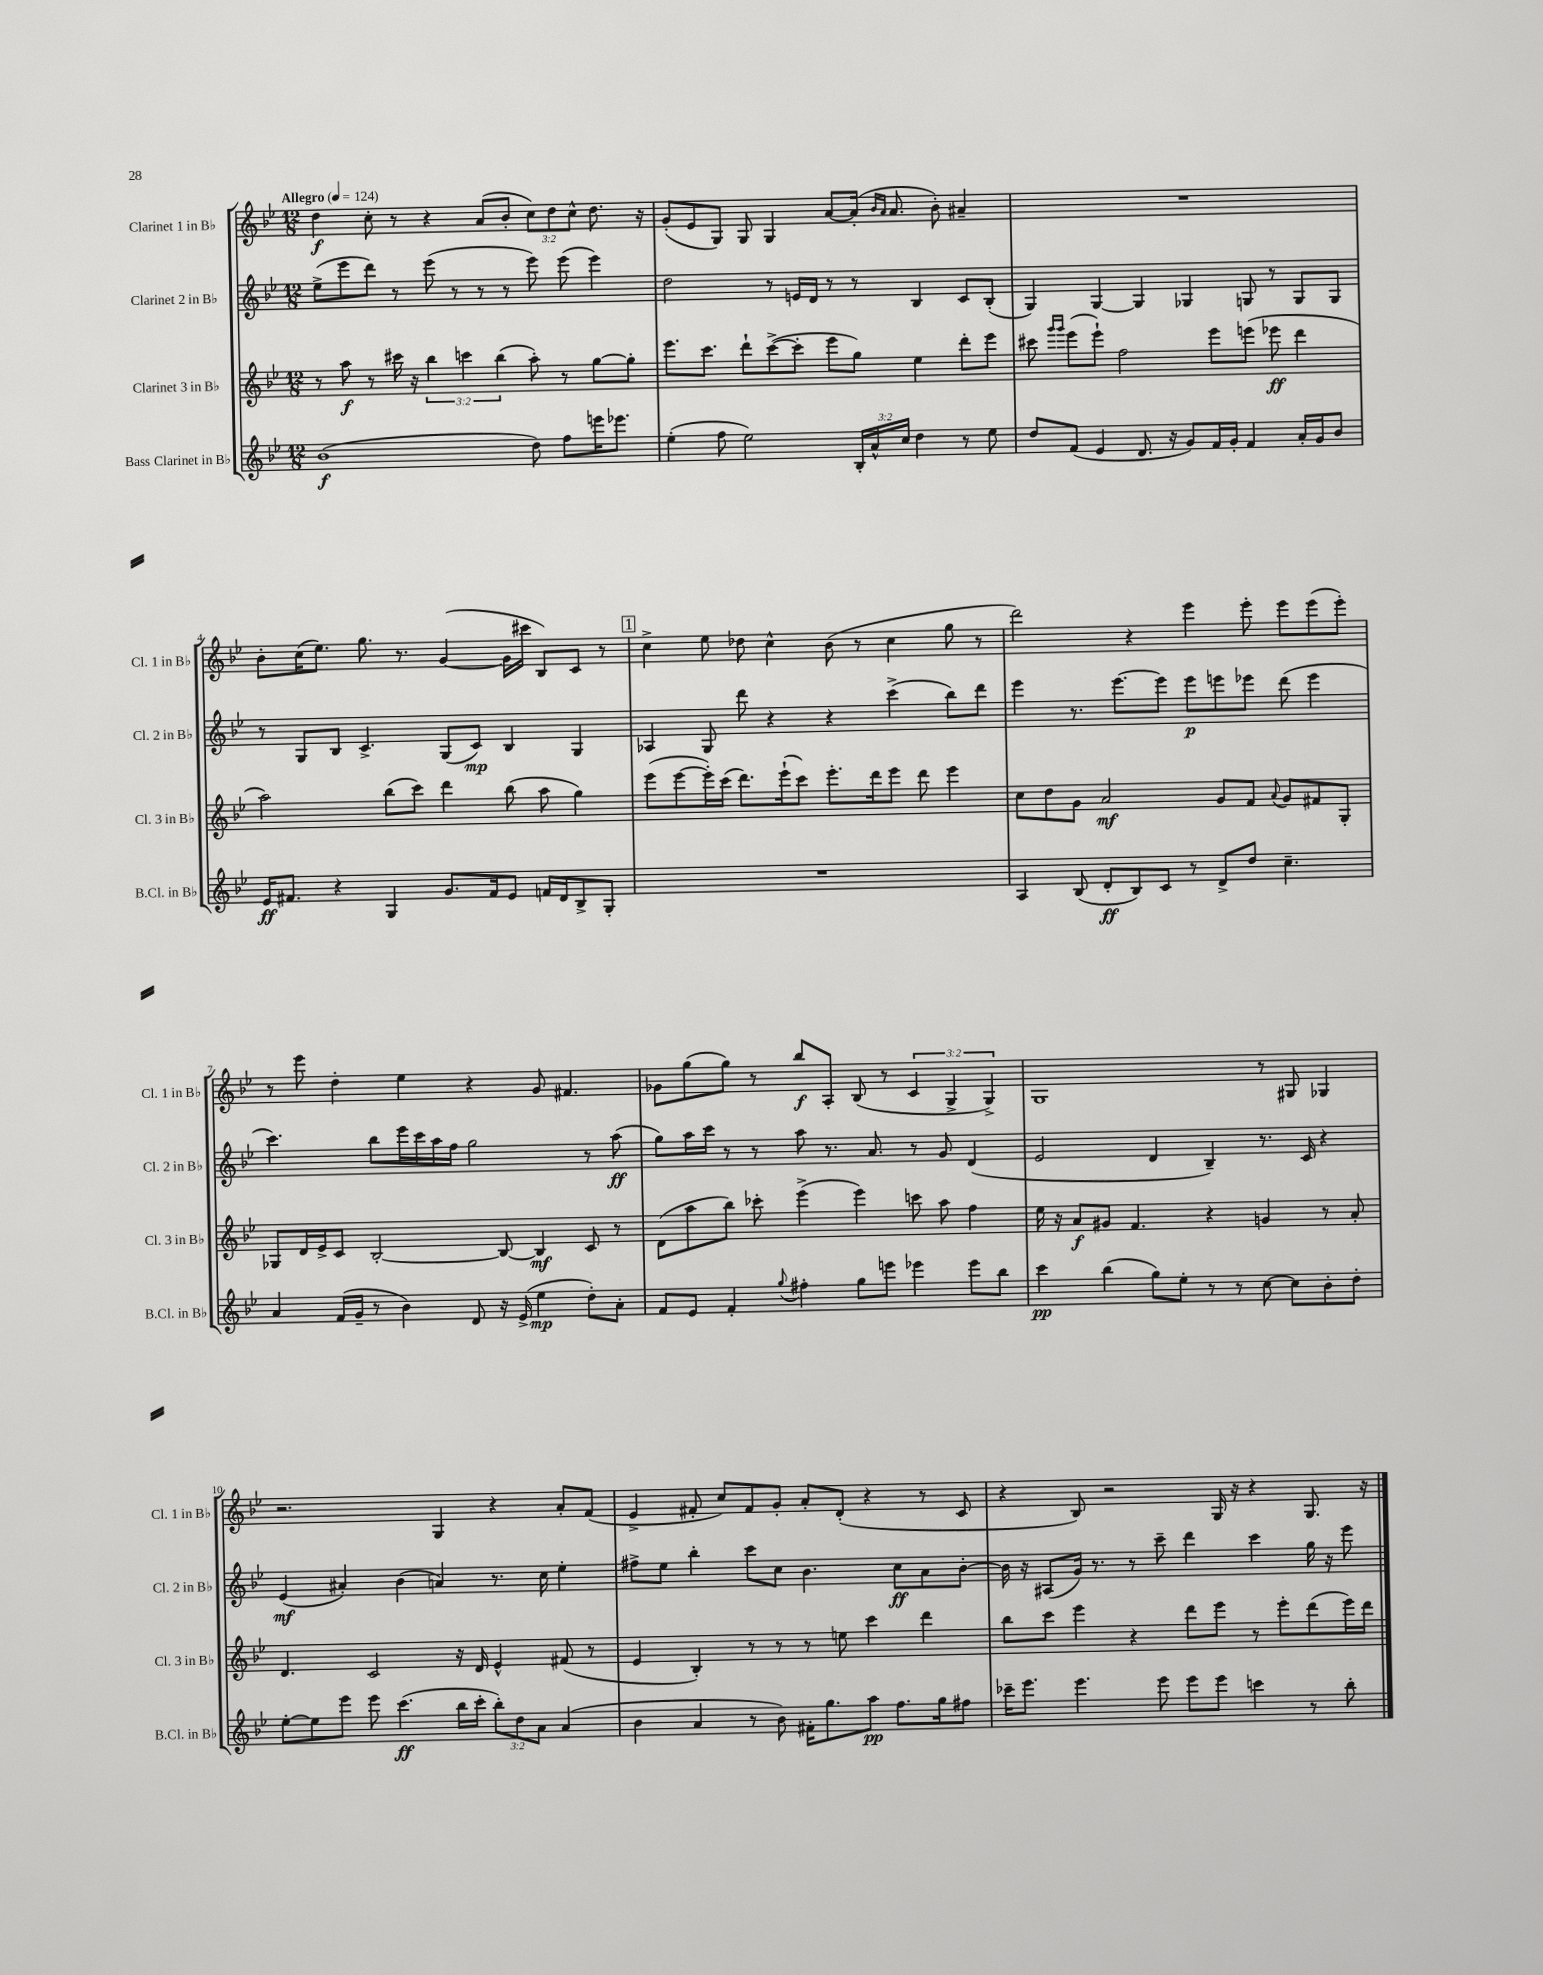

**kern	**kern	**kern	**kern
*staff4	*staff3	*staff2	*staff1
*clefG2	*clefG2	*clefG2	*clefG2
*k[b-e-]	*k[b-e-]	*k[b-e-]	*k[b-e-]
*M12/8	*M12/8	*M12/8	*M12/8
*MM124	*MM124	*MM124	*MM124
(1b-	8r	(8ee-^	4dd
.	8aa	8eee-	.
.	8r	8ddd)	8cc'
.	16ccc#	8r	8r
.	16r	.	.
.	6bb-	(8eee-	4r
.	.	8r	.
.	6ccc	.	.
.	.	8r	(8a
.	(6bb-	.	.
.	.	8r	8b-'
8dd)	8aa')	8eee-)	12cc)
.	.	.	12dd
8ff	8r	(8eee-	.
.	.	.	12cc^^
16eee	[8gg	4eee-)	8.dd
8.eee-	.	.	.
.	8gg']	.	.
.	.	.	16r
=	=	=	=
(4ee-'	8.eee-	2dd	(8g'
.	.	.	8e-
.	8.ccc	.	.
8ff	.	.	8G)
2ee-)	8ddd`	.	8G
.	([8ccc^	8r	4G
.	8ccc']	16e	.
.	.	16d	.
.	8eee-	8r	[8a
24B-'	8gg)	8r	(16a']
24a^^	.	.	.
.	.	.	16qqb-
.	.	.	16qqa
.	.	.	8.a
24cc	.	.	.
4dd	4ee-	4B-	.
.	.	.	8b-')
8r	8ddd'	8c	4a#~
8ee-	8eee-	(8B-'	.
=	=	=	=
8dd	8ccc#	4G)	1.r
.	16qqggg	.	.
.	16qqggg	.	.
(8f	(8eee-	.	.
4e-	8eee-`)	[4G	.
.	2ff	.	.
8.d	.	4G]	.
16r	.	.	.
8g)	.	4G-	.
16f	8eee-	.	.
16g'	.	.	.
4f	(8eee	8G	.
.	8eee-	8r	.
16a'	4ddd	8G	.
16g	.	.	.
8b-	.	8G	.
=	=	=	=
16e-	2aa)	8r	8b-'
8.f#	.	.	.
.	.	8G	(16cc
.	.	.	8.ee-)
4r	.	8B-	.
.	.	4.c^	8.gg
4G	(8bb-	.	.
.	.	.	8.r
.	8ccc)	.	.
8.g	4ddd	(8G	([4g
.	.	8c)	.
16f#	.	.	.
8e-	(8bb-	4B-	16g]
.	.	.	16ccc#
16f	8aa	.	8B-)
16d	.	.	.
8B-^	4gg)	4G	8c
8G'	.	.	8r
=	=	=	=
1.r	(8eee-	4A-	4cc^
.	[8eee-	.	.
.	16eee-'])	8G	8ee-
.	(16ccc	.	.
.	8.ddd)	8ddd	8dd-
.	.	4r	4cc^^
.	(16eee-`	.	.
.	8ccc)	.	.
.	8.eee-'	4r	(8b-
.	.	.	8r
.	16ddd	.	.
.	8eee-	(4ccc^	4cc
.	8ddd	.	.
.	4eee-	8bb-)	8gg
.	.	8ddd	8r
=	=	=	=
4A	8cc	4eee-	2ddd)
.	8dd	.	.
(8B-	8g	8.r	.
8d'	2a	.	.
.	.	[8.eee-	.
8B-)	.	.	4r
8c	.	8eee-]	.
8r	.	8eee-	4eee-
8d^	8g	8eee	.
8dd	8f	8eee-	8eee-'
.	8qqa	.	.
4.cc~	8g	(8ddd	8eee-
.	8f#	4eee-	(8eee-
.	8G'	.	8eee-')
=	=	=	=
4a	8G-	4.ccc)	8r
.	16d	.	8eee-
.	16e-^	.	.
(16f	8c	.	4dd'
16g~	.	.	.
8r	[2B-'	8bb-	.
4b-)	.	16eee-	4ee-
.	.	16ccc	.
.	.	16aa	.
.	.	16ff	.
8d	.	2gg	4r
16r	8B-_	.	.
(16e-^	.	.	.
4ee-	4B-]	.	8g
.	.	.	4.f#
8dd')	8c	8r	.
8a'	8r	(8aa	.
=	=	=	=
8f	(8d	8gg)	8g-
8e-	8aa	16aa	(8gg
.	.	16ccc	.
4f'	8bb-)	8r	8gg)
.	8ccc-'	8r	8r
8qqgg	.	.	.
4ff#'	(4eee-^	8aa	8bb-
.	.	8.r	8A'
8gg	4eee-)	.	(8B-
.	.	8.a	.
8eee	.	.	8r
4eee-	8ccc	8r	6c
.	8aa	8g	.
.	.	.	6G^
8eee-	4ff	(4d	.
.	.	.	6G^)
8bb-	.	.	.
=	=	=	=
4ccc	16ee-	2e-	1G
.	16r	.	.
.	8a	.	.
(4bb-	8g#	.	.
.	4.f	.	.
8gg)	.	4d	.
8ee-'	.	.	.
8r	4r	4B-~)	.
8r	.	.	.
[8cc	4g	8.r	8r
8cc]	.	.	8G#
.	.	16c	.
8b-'	8r	4r	4G-
8dd'	8a'	.	.
=	=	=	=
[8ee-'	4.d	(4e-	2.r
8ee-]	.	.	.
8eee-	.	4a#')	.
8eee-	2c	.	.
(4.ccc	.	(4b-	.
.	.	4a)	4G
16bb-	16r	.	.
16ccc'	16d	.	.
12bb-')	4e-^^	8.r	4r
12dd	.	.	.
12a	.	.	.
.	.	16cc	.
(4a	(8f#	4ee-'	8a'
.	8r	.	(8f
=	=	=	=
4b-	4e-	8ff#^	4e-^
.	.	8ee-	.
4a	4B-')	4bb-'	8f#'
.	.	.	8cc)
8r	8r	8ccc	8f#
8b-)	8r	8cc	8g'
16f#'	8r	4.b-	8a'
8.gg	.	.	.
.	8ee	.	(8d'
8aa	4ccc	.	4r
8.ff	.	8cc	.
.	4ddd	8a	8r
16gg	.	.	.
8ff#	.	[8b-'	8c
=	=	=	=
16ccc-~	8bb-	16b-]	4r
8.eee-	.	16r	.
.	8ccc	(8A#	.
4.eee-	4eee-	16g)	8B-)
.	.	8.r	.
.	.	.	2r
.	4r	8r	.
8eee-	.	8ccc~	.
8eee-	8ddd	4ddd	.
8eee-	8eee-	.	16G
.	.	.	16r
4ccc	8r	4ccc	4r
.	8eee-'	.	.
8r	(8ddd	16gg	8.G
.	.	16r	.
8bb-'	16eee-)	8eee-	.
.	16ddd	.	16r
==	==	==	==
*-	*-	*-	*-
